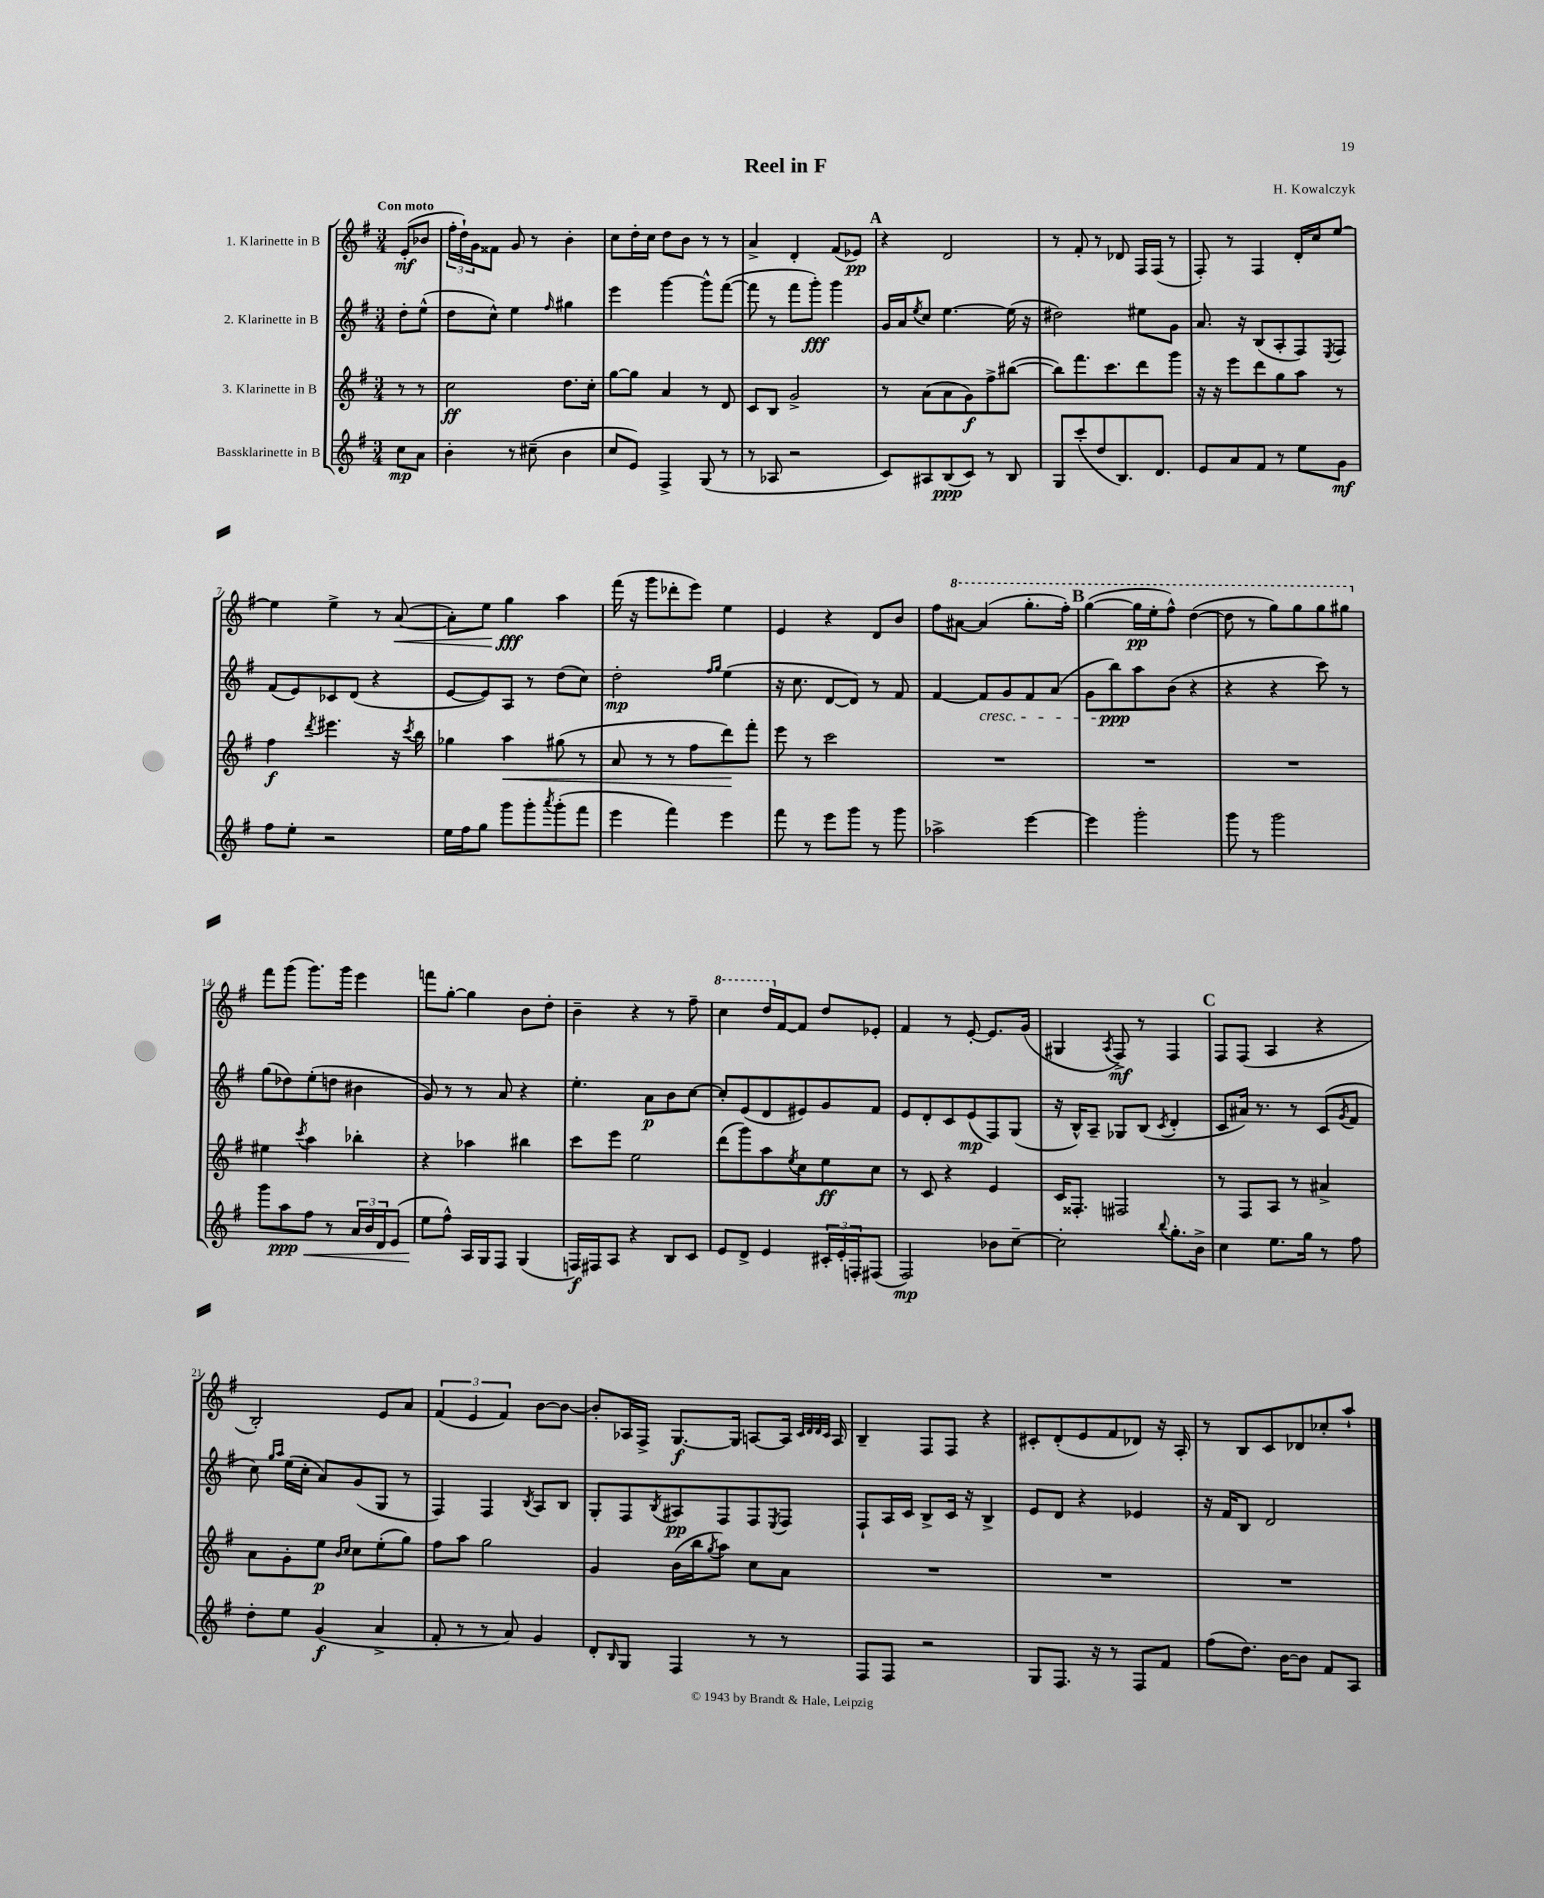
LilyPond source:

\header { title = "Reel in F" composer = "H. Kowalczyk" }
<<
\new StaffGroup <<
\new Staff = "s0" \with { instrumentName = "1. Klarinette in B" } {
    \clef treble \key g \major \numericTimeSignature \time 3/4 \partial 4 \tempo "Con moto"
    e'8-.\mf( bes'8 |
    \tuplet 3/2 { fis''16-. d''16-!) g'16 } fisis'8 g'8 r8 b'4-. |
    c''8 d''16-. c''16 d''8 b'8 r8 r8 |
    a'4-> d'4-. fis'8( ees'8\pp) |
    \mark \markup { \bold "A" } r4 d'2 |
    r8 fis'8-. r8 des'8 fis16 fis16( r8 |
    fis8-.) r8 fis4 d'16-. c''16 e''8~ |
    e''4 e''4-> r8 a'8~\<( |
    a'8-.) e''8 g''4\fff\! a''4 |
    fis'''16( r16 g'''8 des'''8-. e'''8) e''4 |
    e'4 r4 d'8 b'8 |
    fis''8 \ottava #1 ais''8~ ais''4( g'''8.-. fis'''16-.) |
    \mark \markup { \bold "B" } g'''4~( g'''16\pp e'''16-. fis'''8-^) d'''4~( |
    d'''8 r8 g'''8) g'''8 g'''8 gis'''8 \ottava #0 |
    fis'''8 g'''8( g'''8.) g'''16 e'''4 |
    f'''8 g''8~-. g''4 b'8 d''8-. |
    b'4-- r4 r8 fis''8-- |
    \ottava #1 c'''4 d'''16 \ottava #0 fis'16~ fis'8 d''8 ees'8-. |
    fis'4 r8 e'8~-. e'8. g'16( |
    gis4 \acciaccatura { a8 } fis8->\mf) r8 fis4 |
    \mark \markup { \bold "C" } fis8 fis8( a4 r4 |
    b2-.) e'8 a'8 |
    \tuplet 3/2 { fis'4( e'4 fis'4) } b'8~ b'8~ |
    b'8-. aes16 fis16-> g8.~\f g16 a8~ a16 \grace { c'32 d'32 d'32 c'32 } a16 |
    b4-- fis8 fis8 r4 |
    cis'8-. d'8-.( e'8 fis'8 des'8) r16 a16-. |
    r8 b8 c'8 des'8 ces''8-. a''8-! \bar "|." |
}
\new Staff = "s1" \with { instrumentName = "2. Klarinette in B" } {
    \clef treble \key g \major \numericTimeSignature \time 3/4 \partial 4
    d''8-. e''8-^( |
    d''8 c''8-^) e''4 \grace { fis''16 } gis''4 |
    e'''4 g'''4~ g'''8-^ fis'''8~( |
    fis'''8 r8 fis'''8 g'''8-.\fff) g'''4 |
    \mark \markup { \bold "A" } g'16 a'16 \acciaccatura { e''8 } c''8 e''4.~ e''16( r16 |
    dis''2) eis''8 g'8 |
    a'8. r16 b8( a8-. fis8) \acciaccatura { e8 } fis8 |
    fis'8( e'8) ces'8 d'8( r4 |
    e'8~ e'8) a8 r8 d''8( c''8) |
    d''2-.\mp \grace { fis''16 g''16 } e''4( |
    r16 c''8. d'8~ d'8) r8 fis'8 |
    fis'4~ fis'8\cresc g'8 fis'8 a'8( |
    \mark \markup { \bold "B" } g'8 b''8\ppp\!) a''8 b'8( r4 |
    r4 r4 c'''8) r8 |
    g''8( des''8) e''8-.( d''8 bis'4 |
    g'8) r8 r8 a'8 r4 |
    e''4.-. a'8\p b'8 c''8~ |
    c''8-. e'8( d'8 eis'8) g'8 fis'8 |
    e'8 d'8-. c'8 e'8\mp( fis8) g8( |
    r16 b16-^) a8-- ges8 b8( \acciaccatura { c'8 } d'4-. |
    \mark \markup { \bold "C" } c'8 ais'16) r8. r8 c'8( \acciaccatura { g'8 } fis'8 |
    c''8) \grace { g''16 a''16 } e''16( c''16-. a'8) g'8( g8 r8 |
    fis4) fis4 \acciaccatura { b8 } a8 b8 |
    g8-. fis8 \acciaccatura { b8 } ais8\pp fis8 fis8 \acciaccatura { e8 } fis8 |
    fis8-! a16 c'16 b8-> c'16 r16 b4-> |
    e'8 d'8 r4 ees'4 |
    r16 fis'16 b8 d'2 \bar "|." |
}
\new Staff = "s2" \with { instrumentName = "3. Klarinette in B" } {
    \clef treble \key g \major \numericTimeSignature \time 3/4 \partial 4
    r8 r8 |
    c''2\ff d''8. c''16-. |
    g''8~ g''8 a'4 r8 d'8 |
    c'8 b8 g'2-> |
    \mark \markup { \bold "A" } r8 a'8( a'8 g'8\f) fis''8-> bis''8~( |
    bis''8) fis'''8. c'''8. d'''8 g'''8 |
    r16 r16 e'''8 d'''8 g''8 a''8 r8 |
    fis''4\f \acciaccatura { d'''8 } eis'''4. r16 \acciaccatura { c'''8 } b''16 |
    ges''4 a''4\< gis''8( r8 |
    a'8 r8 r8 fis''8 d'''8\!) fis'''8-. |
    e'''8 r8 c'''2 |
    R2. |
    \mark \markup { \bold "B" } R2. |
    R2. |
    eis''4 \acciaccatura { c'''8 } a''4 bes''4-. |
    r4 aes''4 bis''4 |
    c'''8 e'''8 e''2 |
    d'''8( g'''8) a''8 \acciaccatura { e''8 } c''8 e''8\ff c''8 |
    r8 c'8 r4 e'4 |
    c'16 fisis8.-. fis2 |
    \mark \markup { \bold "C" } r8 fis8 a8 r8 ais'4-> |
    a'8 g'8-. e''8\p \grace { b'16 c''16 } c''8 e''8-.( g''8) |
    fis''8 a''8 g''2 |
    g'4 b'16( b''16 \acciaccatura { g''8 } a''8) c''8 a'8 |
    R2. |
    R2. |
    R2. \bar "|." |
}
\new Staff = "s3" \with { instrumentName = "Bassklarinette in B" } {
    \clef treble \key g \major \numericTimeSignature \time 3/4 \partial 4
    c''8\mp a'8 |
    b'4-. r8 cis''8--( b'4 |
    c''8 e'8) fis4-> g8( r8 |
    r8 aes8 r2 |
    \mark \markup { \bold "A" } c'8) ais8 b8\ppp( c'8) r8 b8 |
    g8 c'''8-.( d''8 b8.) d'8. |
    e'8 a'8 fis'8 r8 e''8 g'8\mf |
    fis''8 e''8-. r2 |
    e''16 fis''16 g''8 g'''8 g'''8-. \acciaccatura { a'''8 } g'''8-.( fis'''8 |
    e'''4 fis'''4) e'''4 |
    fis'''8 r8 e'''8 g'''8 r8 g'''8 |
    aes''2-> e'''4~ |
    \mark \markup { \bold "B" } e'''4 g'''2-. |
    g'''8 r8 g'''2 |
    g'''8 a''8\ppp fis''8\< r8 \tuplet 3/2 { a'16 b'16 d'16 } e'8( |
    e''8\! fis''8-^) a16 g16 fis8 g4( |
    f16\f) fis16 a8 r4 b8 c'8 |
    e'8 d'8-> e'4 \tuplet 3/2 { cis'16-. e'16-. f16-. } fis8( |
    fis2\mp) bes'8 c''8~-- |
    c''2-. \appoggiatura { b''8 } g''8.-. b'16-> |
    \mark \markup { \bold "C" } c''4 e''8. g''16 r8 fis''8 |
    d''8-. e''8 g'4\f( a'4-> |
    fis'8-. r8 r8 a'8) g'4 |
    d'8-. \grace { b16 } g8 fis4 r8 r8 |
    fis8 fis8 r2 |
    g8 fis8. r16 r8 fis8 fis'8 |
    fis''8( d''8.) b'16~ b'8 fis'8 a8 \bar "|." |
}
>>
>>
